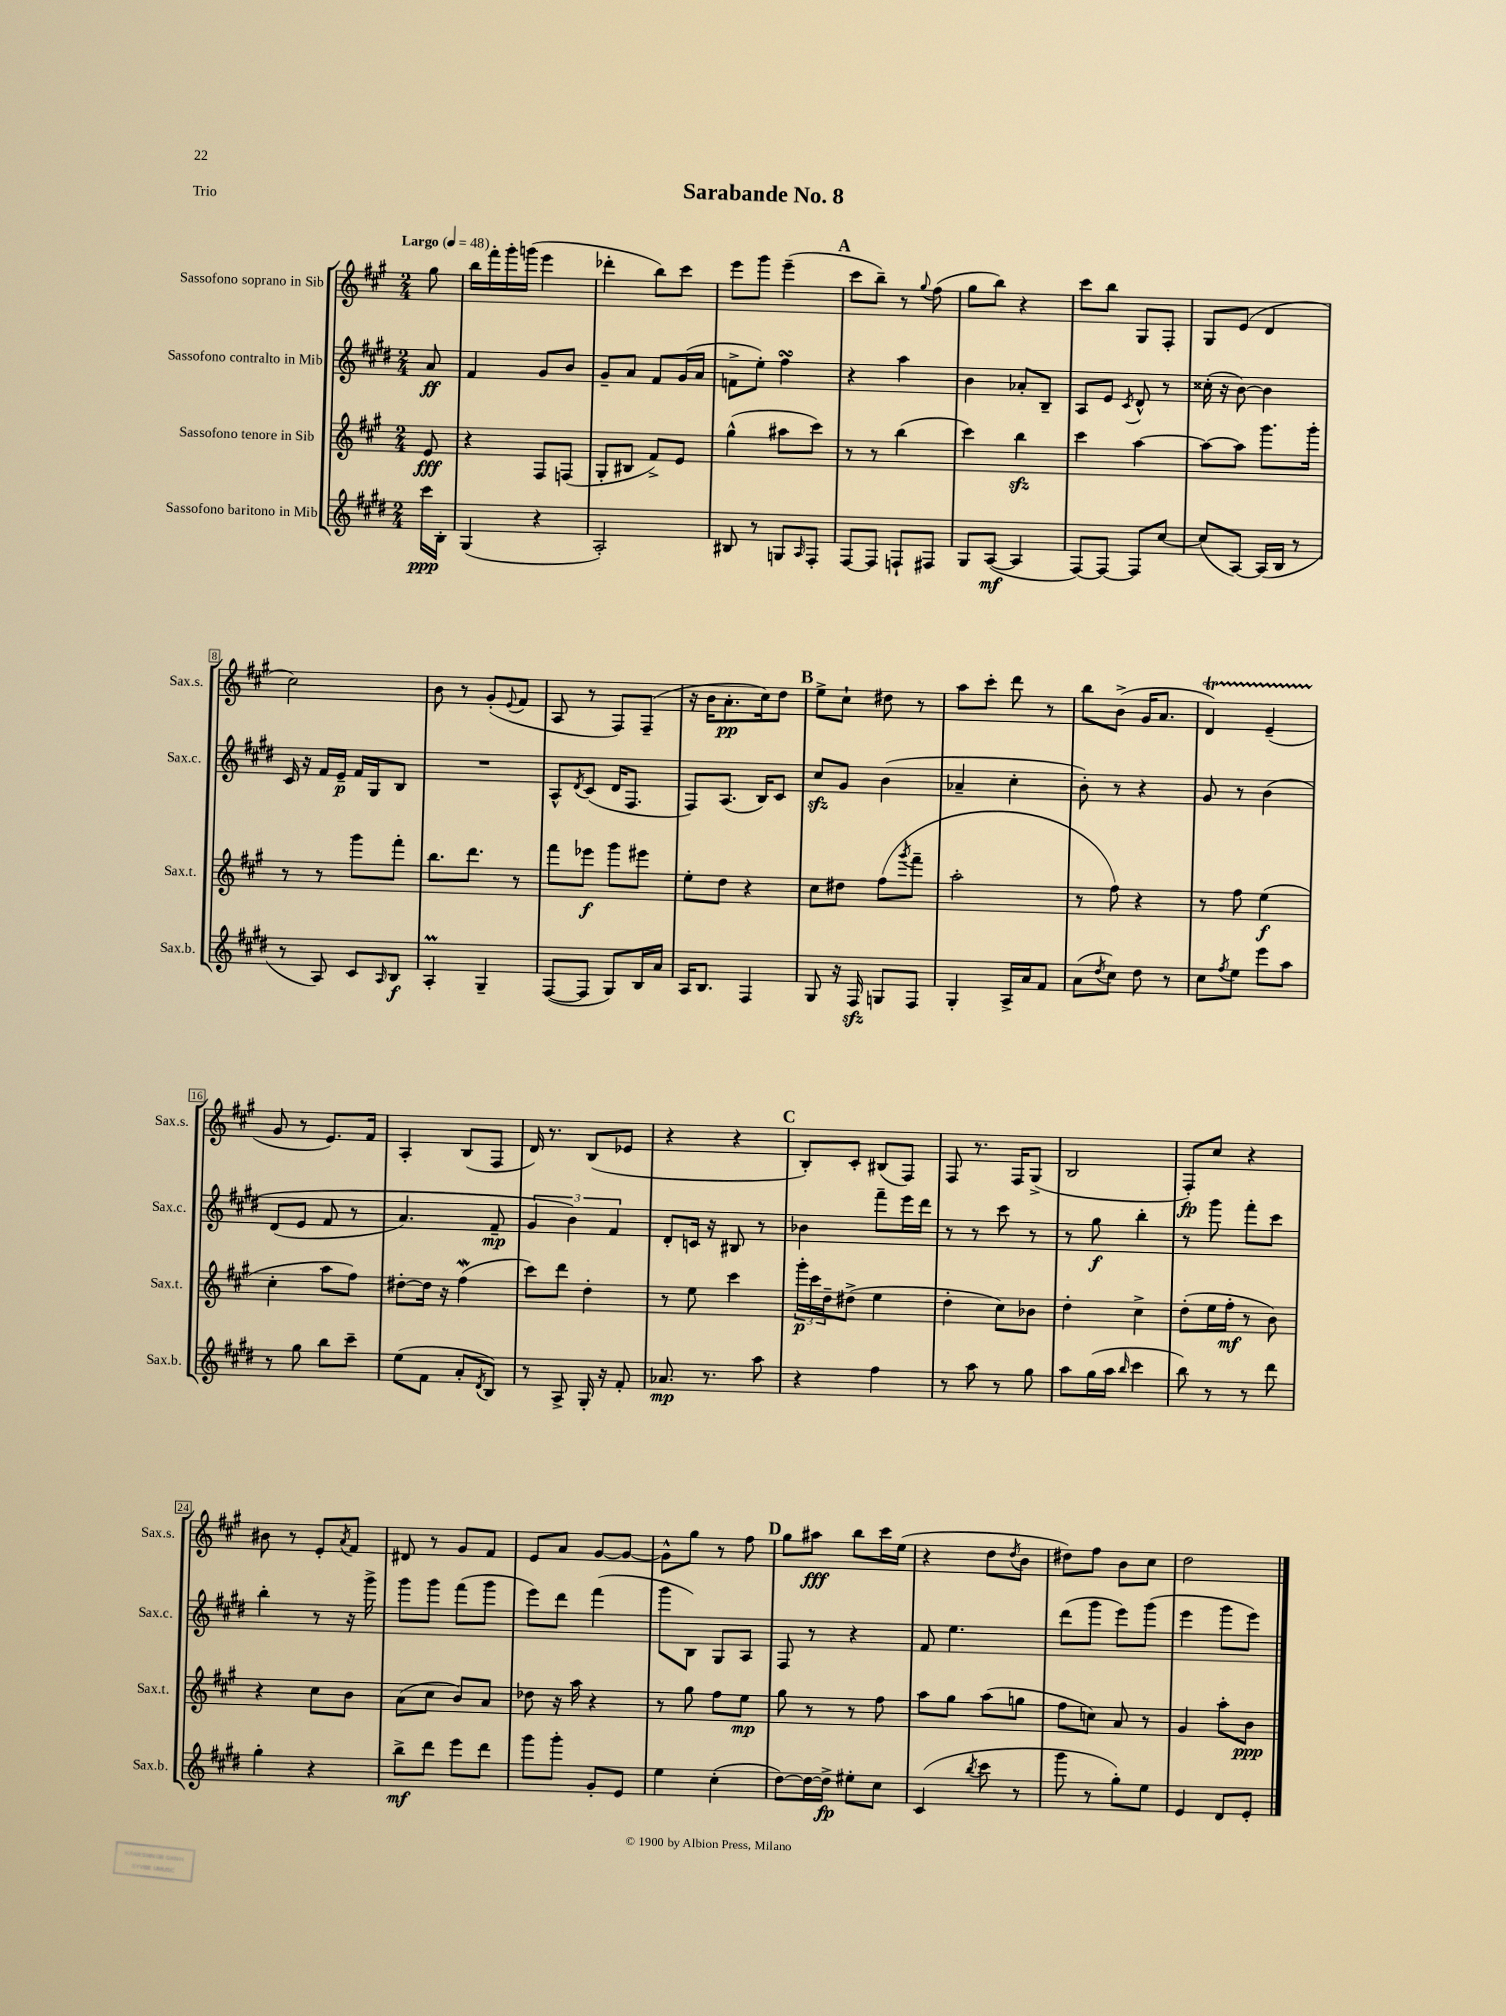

**kern	**dynam	**kern	**dynam	**kern	**dynam	**kern	**dynam
*part4	*part4	*part3	*part3	*part2	*part2	*part1	*part1
*staff4	*staff4	*staff3	*staff3	*staff2	*staff2	*staff1	*staff1
*I"Sassofono baritono in Mib	*	*I"Sassofono tenore in Sib	*	*I"Sassofono contralto in Mib	*	*I"Sassofono soprano in Sib	*
*I'Sax.b.	*	*I'Sax.t.	*	*I'Sax.c.	*	*I'Sax.s.	*
*clefG2	*	*clefG2	*	*clefG2	*	*clefG2	*
*k[f#c#g#d#]	*	*k[f#c#g#]	*	*k[f#c#g#d#]	*	*k[f#c#g#]	*
*M2/4	*	*M2/4	*	*M2/4	*	*M2/4	*
*MM48	*	*MM48	*	*MM48	*	*MM48	*
=	=	=	=	=	=	=	=
!	!	!	!	!	!	!LO:TX:a:B:t=Largo	!
16ccc#\LL	ppp	8e/	fff	8a/	ff	8gg#\	.
16B'\JJ	.	.	.	.	.	.	.
=1	=1	=1	=1	=1	=1	=1	=1
(4G#/	.	4r	.	4f#/	.	16bb\LL	.
.	.	.	.	.	.	16fff#'\	.
.	.	.	.	.	.	16ggg#'\	.
.	.	.	.	.	.	(16gggn\JJ	.
4r	.	8F#/L	.	8g#/L	.	4eee\	.
.	.	(8Fn/J	.	8b/J	.	.	.
=2	=2	=2	=2	=2	=2	=2	=2
2A'/)	.	8G#'/L	.	8g#~/L	.	4ddd-X'\	.
.	.	8B#X/J	.	8a/J	.	.	.
.	.	8f#^/L)	.	8f#/L	.	8bb\L)	.
.	.	8e/J	.	(16g#/L	.	8ccc#\J	.
.	.	.	.	16a/JJ	.	.	.
=3	=3	=3	=3	=3	=3	=3	=3
8B#X/	.	(4gg#^^\	.	8fn^\L	.	8eee\L	.
8r	.	.	.	8ee'\J)	.	8ggg#\J	.
8Gn/L	.	8aa#X\L	.	4ff#sSSS\	.	(4eee~\	.
16qqA/	.	.	.	.	.	.	.
8F#'/J	.	8ccc#\J)	.	.	.	.	.
!!LO:REH:place=s1:t=A
=4	=4	=4	=4	=4	=4	=4	=4
[8F#/L	.	8r	.	4r	.	8ccc#\L	.
8F#/J]	.	8r	.	.	.	8bb~\J)	.
8Fn`/L	.	(4bb\	.	4aa\	.	8r	.
.	.	.	.	.	.	8qqgg#/	.
8F#X/J	.	.	.	.	.	(8ff#\	.
=5	=5	=5	=5	=5	=5	=5	=5
8G#/L	.	4ccc#\)	.	4b\	.	8gg#\L	.
([8A/J	mf	.	.	.	.	8bb\J)	.
4A/]	.	4bbzz\	.	8a-X'/L	.	4r	.
.	.	.	.	8B~/J	.	.	.
=6	=6	=6	=6	=6	=6	=6	=6
[8F#/L)	.	4ccc#\	.	8A/L	.	8ccc#\L	.
8F#/J_	.	.	.	8e/J	.	8bb\J	.
.	.	.	.	8qc#/	.	.	.
8F#/L]	.	[4aa\	.	8d#^^/	.	8G#/L	.
[8cc#/J	.	.	.	8r	.	8F#'/J	.
=7	=7	=7	=7	=7	=7	=7	=7
(8cc#/L]	.	8aa\L_	.	(16cc##X'\	.	8G#/L	.
.	.	.	.	16r	.	.	.
[8A/J)	.	8aa\J]	.	[8b\)	.	(8e/J	.
(16A/LL]	.	8.ggg#\L	.	4b\]	.	4d/	.
16B/JJ	.	.	.	.	.	.	.
8r	.	.	.	.	.	.	.
.	.	16ggg#'\Jk	.	.	.	.	.
!!LO:LB:g=z
=8	=8	=8	=8	=8	=8	=8	=8
8r	.	8r	.	16c#/	.	2cc#\)	.
.	.	.	.	16r	.	.	.
8A/)	.	8r	.	16f#/LL	.	.	.
.	.	.	.	16e~/JJ	p	.	.
8c#/L	.	8ggg#\L	.	16f#/LL	.	.	.
.	.	.	.	16G#/J	.	.	.
16qqA/	.	.	.	.	.	.	.
8B/J	f	8fff#'\J	.	8B/J	.	.	.
=9	=9	=9	=9	=9	=9	=9	=9
4AM'/	.	8.bb\L	.	2r	.	8b\	.
.	.	.	.	.	.	8r	.
.	.	8.ddd\J	.	.	.	.	.
4G#~/	.	.	.	.	.	(8g#'/L	.
.	.	.	.	.	.	8qqe/	.
.	.	8r	.	.	.	8f#/J	.
=10	=10	=10	=10	=10	=10	=10	=10
([8F#/L	.	8fff#\L	.	8A^^/L	.	8A/	.
.	.	.	.	8qd#/	.	.	.
8F#/J]	.	8eee-X\J	f	(8c#/J	.	8r	.
8G#/L)	.	8ggg#\L	.	16d#/KL	.	8F#/L)	.
.	.	.	.	8.F#/J	.	.	.
16B/L	.	8eee#X\J	.	.	.	(8F#~/J	.
16a/JJ	.	.	.	.	.	.	.
=11	=11	=11	=11	=11	=11	=11	=11
16A/KL	.	8ee'\L	.	8F#/L)	.	16r	.
8.B/J	.	.	.	.	.	16b\KL	.
.	.	8dd\J	.	(8.A/J	.	8.a'\	pp
4F#/	.	4r	.	.	.	.	.
.	.	.	.	16B/KL)	.	16cc#\k)	.
.	.	.	.	8c#/J	.	8dd\J	.
!!LO:REH:place=s1:t=B
=12	=12	=12	=12	=12	=12	=12	=12
8G#/	.	8cc#\L	.	8cc#zz/L	.	8ee^\L	.
16r	.	8dd#X\J	.	8g#/J	.	8cc#`\J	.
16F#zz/	.	.	.	.	.	.	.
8Gn/L	.	(8ff#\L	.	(4b\	.	8dd#X\	.
.	.	8qggg#/	.	.	.	.	.
8F#/J	.	8fff#~\J	.	.	.	8r	.
=13	=13	=13	=13	=13	=13	=13	=13
4G#'/	.	2aa'\	.	4a-X~/	.	8aa\L	.
.	.	.	.	.	.	8ccc#'\J	.
16A^/LL	.	.	.	4cc#'\	.	8ddd\	.
16a/J	.	.	.	.	.	.	.
8f#/J	.	.	.	.	.	8r	.
=14	=14	=14	=14	=14	=14	=14	=14
(8a\L	.	8r	.	8b'\)	.	8bb\L	.
8qdd#/	.	.	.	.	.	.	.
8cc#\J)	.	8ff#\)	.	8r	.	(8b^\J	.
8dd#\	.	4r	.	4r	.	16g#/KL	.
.	.	.	.	.	.	8.a/J	.
8r	.	.	.	.	.	.	.
=15	=15	=15	=15	=15	=15	=15	=15
8cc#\L	.	8r	.	8g#/	.	4dT/)	.
8qff#/	.	.	.	.	.	.	.
8ee\J	.	8ff#\	.	8r	.	.	.
8eee\L	.	(4ee\	f	(4b\	.	(4eTTT~/	.
8aa\J	.	.	.	.	.	.	.
!!LO:LB:g=z
=16	=16	=16	=16	=16	=16	=16	=16
8r	.	4cc#'\	.	(8d#/L	.	8g#/	.
8gg#\	.	.	.	8e/J	.	8r	.
8bb\L	.	8aa\L	.	8f#/	.	8.e/L)	.
8ccc#~\J	.	8ff#\J)	.	8r	.	.	.
.	.	.	.	.	.	16f#/Jk	.
=17	=17	=17	=17	=17	=17	=17	=17
(8ee\L	.	[8dd#X'\L	.	4.a/)	.	4A'/	.
8f#\J	.	16dd#\Jk]	.	.	.	.	.
.	.	16r	.	.	.	.	.
8a'/L	.	(4ff#W\	.	.	.	(8B/L	.
8qd#/	.	.	.	.	.	.	.
8B/J)	.	.	.	8f#~/	mp	8F#/J	.
=18	=18	=18	=18	=18	=18	=18	=18
8r	.	8ccc#\L)	.	6g#/	.	16d/)	.
.	.	.	.	.	.	8.r	.
8A^/	.	8ddd\J	.	.	.	.	.
.	.	.	.	6b\)	.	.	.
16G#'/	.	4dd'\	.	.	.	(8B/L	.
16r	.	.	.	.	.	.	.
.	.	.	.	6f#/	.	.	.
8f#'/	.	.	.	.	.	8e-X/J	.
=19	=19	=19	=19	=19	=19	=19	=19
8.a-X/	mp	8r	.	8d#'/L	.	4r	.
.	.	8ee\	.	16cn/Jk	.	.	.
8.r	.	.	.	16r	.	.	.
.	.	4ccc#\	.	8B#X/	.	4r	.
8aa\	.	.	.	8r	.	.	.
!!LO:REH:place=s1:t=C
=20	=20	=20	=20	=20	=20	=20	=20
4r	.	24ggg#'\LL	p	4b-X\	.	8B'/L)	.
.	.	24ccc#\	.	.	.	.	.
.	.	24dd~\J	.	.	.	.	.
.	.	(8dd#X^\J	.	.	.	8c#'/J	.
4ff#\	.	4ee\	.	8fff#~\L	.	(8B#X/L	.
.	.	.	.	16eee\L	.	8F#/J)	.
.	.	.	.	16ddd#\JJ	.	.	.
=21	=21	=21	=21	=21	=21	=21	=21
8r	.	4dd'\	.	8r	.	8F#/	.
8aa\	.	.	.	8r	.	8.r	.
8r	.	8cc#\L)	.	8ccc#\	.	.	.
.	.	.	.	.	.	16F#/KL	.
8gg#\	.	8b-X\J	.	8r	.	(8G#^/J	.
=22	=22	=22	=22	=22	=22	=22	=22
8aa\L	.	4dd'\	.	8r	.	2B/	.
(16gg#\L	.	.	.	8gg#\	f	.	.
16aa\JJ	.	.	.	.	.	.	.
16qqbb/	.	.	.	.	.	.	.
4ccc#\	.	4cc#^\	.	4bb'\	.	.	.
=23	=23	=23	=23	=23	=23	=23	=23
8bb\)	.	(8dd'\L	.	8r	.	8F#'/L)	fp
8r	.	16ee\L	.	8ggg#\	.	8cc#/J	.
.	.	16ff#'\JJ	mf	.	.	.	.
8r	.	8r	.	8fff#'\L	.	4r	.
8ddd#\	.	8b\)	.	8ccc#\J	.	.	.
!!LO:LB:g=z
=24	=24	=24	=24	=24	=24	=24	=24
4gg#'\	.	4r	.	4bb'\	.	8b#X\	.
.	.	.	.	.	.	8r	.
4r	.	8cc#\L	.	8r	.	8e'/L	.
.	.	.	.	.	.	8qa/	.
.	.	8b\J	.	16r	.	8f#/J	.
.	.	.	.	16ggg#^\	.	.	.
=25	=25	=25	=25	=25	=25	=25	=25
8bb^\L	mf	(8a\L	.	8ggg#\L	.	8d#X/	.
8ddd#\J	.	8cc#\J	.	8ggg#\J	.	8r	.
8eee\L	.	8b/L)	.	(8fff#\L	.	8g#/L	.
8ddd#\J	.	8a/J	.	8ggg#\J	.	8f#/J	.
=26	=26	=26	=26	=26	=26	=26	=26
8ggg#\L	.	8dd-X\	.	8eee\L)	.	8e/L	.
8ggg#'\J	.	16r	.	8ddd#\J	.	8a/J	.
.	.	16aa\	.	.	.	.	.
8g#'/L	.	4r	.	(4fff#\	.	[8g#/L	.
8e/J	.	.	.	.	.	8g#/J_	.
=27	=27	=27	=27	=27	=27	=27	=27
4ee\	.	8r	.	8ggg#\L	.	8g#^^\L]	.
.	.	8gg#\	.	8B\J)	.	8gg#\J	.
(4cc#'\	.	8ff#\L	.	8G#/L	.	8r	.
.	.	8ee\J	mp	8A/J	.	8ff#\	.
!!LO:REH:place=s1:t=D
=28	=28	=28	=28	=28	=28	=28	=28
[8dd#\L)	.	8gg#\	.	8F#/	.	8gg#\L	.
16dd#\L_	.	8r	.	8r	.	8aa#X\J	fff
16dd#^\JJ]	fp	.	.	.	.	.	.
8ee#X'\L	.	8r	.	4r	.	8bb\L	.
8cc#\J	.	8ff#\	.	.	.	16ccc#\L	.
.	.	.	.	.	.	(16ee\JJ	.
=29	=29	=29	=29	=29	=29	=29	=29
(4c#/	.	8aa\L	.	8f#/	.	4r	.
.	.	8gg#\J	.	4.ee\	.	.	.
8qbb/	.	.	.	.	.	.	.
8ccc#\	.	(8aa\L	.	.	.	8dd\L	.
.	.	.	.	.	.	8qdd/	.
8r	.	8ggn\J	.	.	.	8b\J	.
=30	=30	=30	=30	=30	=30	=30	=30
8ggg#\	.	8ff#\L	.	(8ddd#\L	.	8dd#X\L)	.
8r	.	8ccn\J)	.	8ggg#\J	.	8ff#\J	.
8gg#'\L)	.	8a/	.	8eee\L)	.	8b\L	.
8ee\J	.	8r	.	(8ggg#\J	.	8cc#\J	.
=31	=31	=31	=31	=31	=31	=31	=31
4e/	.	4g#/	.	4eee\	.	2dd\	.
8d#/L	.	8aa'\L	.	8ggg#\L	.	.	.
8e'/J	.	8b\J	ppp	8eee\J)	.	.	.
==	==	==	==	==	==	==	==
*-	*-	*-	*-	*-	*-	*-	*-
